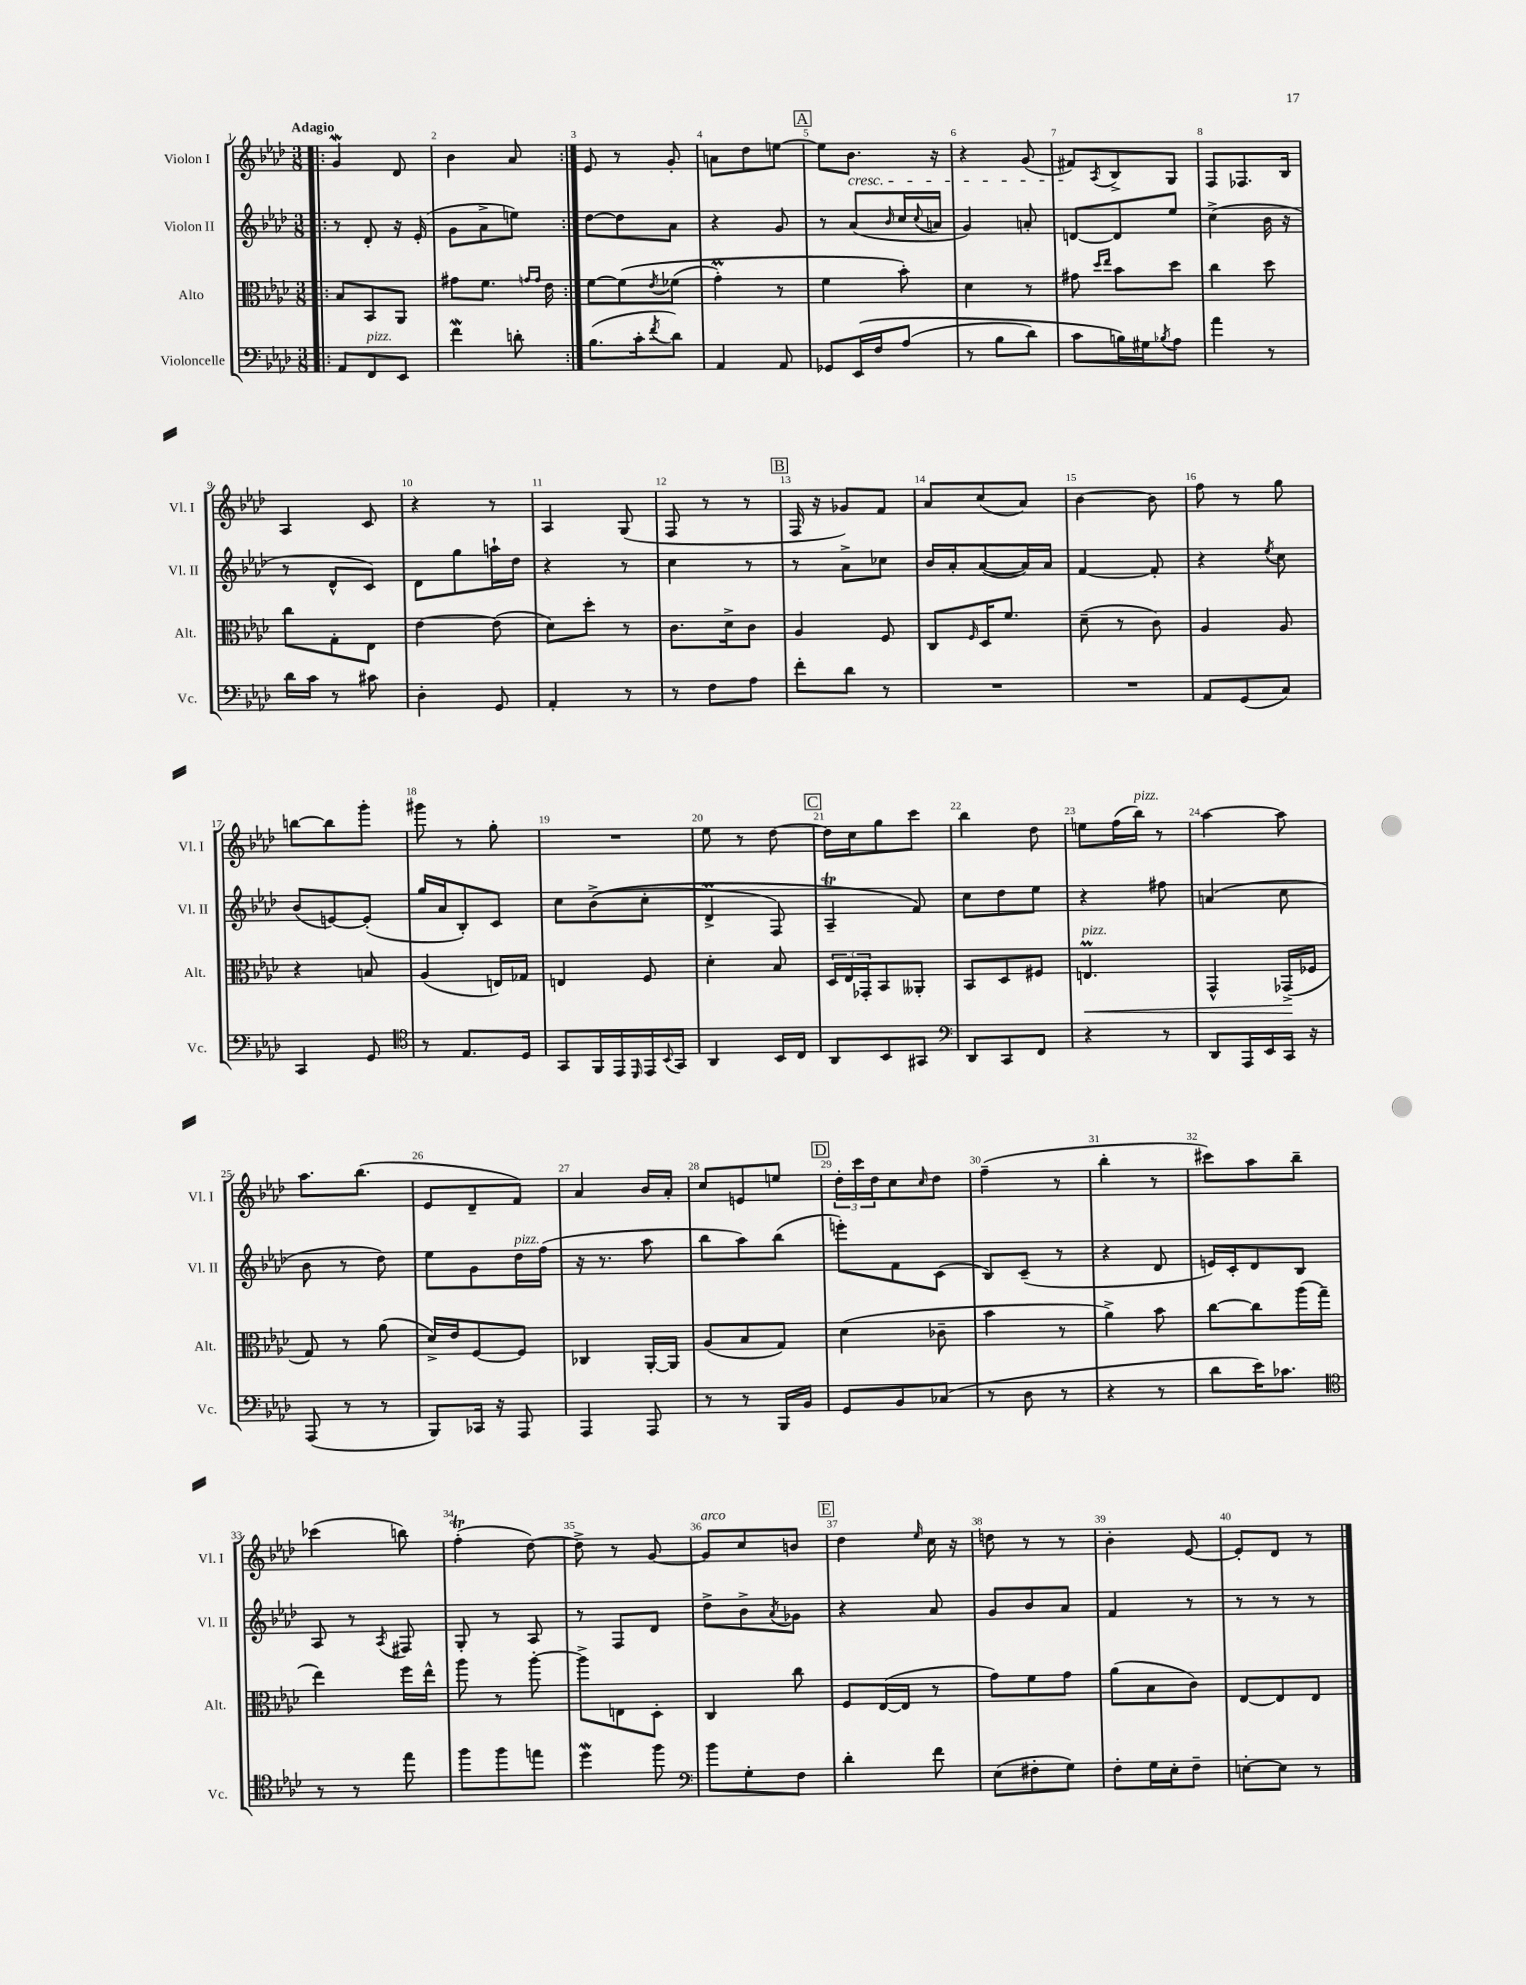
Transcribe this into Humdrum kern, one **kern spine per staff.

**kern	**kern	**dynam	**kern	**kern
*part4	*part3	*part3	*part2	*part1
*staff4	*staff3	*staff3	*staff2	*staff1
*I"Violoncelle	*I"Alto	*	*I"Violon II	*I"Violon I
*I'Vc.	*I'Alt.	*	*I'Vl. II	*I'Vl. I
*clefF4	*clefC3	*	*clefG2	*clefG2
*k[b-e-a-d-]	*k[b-e-a-d-]	*	*k[b-e-a-d-]	*k[b-e-a-d-]
*M3/8	*M3/8	*	*M3/8	*M3/8
=1!|:	=1!|:	=1!|:	=1!|:	=1!|:
!	!	!	!	!LO:TX:a:B:t=Adagio
8AA-/L	8B-/L	.	8r	4gW/
!LO:TX:a:i:t=pizz.	!	!	!	!
8FF/	8BB-/	.	8d-'/	.
8EE-/J	8AA-/J	.	16r	8d-/
.	.	.	(16e-'/	.
=2	=2	=2	=2	=2
4fW\	8g#X\L	.	8g\L	4b-\
.	8.f\J	.	8a-^\	.
8dn'\	.	.	8een\J)	8a-/
.	16qqgn/LL	.	.	.
.	16qqg/JJ	.	.	.
.	16e-\	.	.	.
=3:|!	=3:|!	=3:|!	=3:|!	=3:|!
(8.B-\L	[8f\L	.	[8dd-\L	8e-/
.	(8f\]	.	8dd-\]	8r
16c'\k	.	.	.	.
8qf/	8qe-/	.	.	.
8d-\J)	(8f-X\J	.	8a-\J	8g'/
=4	=4	=4	=4	=4
4AA-/	4gm'\)	.	4r	8an\L
.	.	.	.	8dd-\
8AA-/	8r	.	8g/	[8een\J
!!LO:REH:place=s1:t=A
=5	=5	=5	=5	=5
8GG-X/L	4f\	.	8r	8ee\L]
!	!	!	!	!LO:TX:b:i:t=cresc.
(16EE-/L	.	.	(8a-/L	8.b-\J
16F/J	.	.	.	.
.	.	.	16qqb-/	.
(8A-/J	8b-'\)	.	16cc/L	.
.	.	.	8qqcc/	.
.	.	.	16an/JJ	16r
=6	=6	=6	=6	=6
8r	4d-\	.	4g/)	4r
8B-\L	.	.	.	.
8d-\J)	8r	.	8an'/	(8g/
=7	=7	=7	=7	=7
8c\L	8g#X\	.	[8dn/L	8f#X/L)
.	16qqdd-/LL	.	.	.
.	16qqee-/JJ	.	.	8qA-/
16Bn\L)	8b-\L	.	8d/]	8B-^/
16G#X\J	.	.	.	.
8qB-X/	.	.	.	.
8A-\J	8dd-\J	.	8ee-/J	8G/J
=8	=8	=8	=8	=8
4a-\	4cc\	.	(4cc^\	8F/L
.	.	.	.	8.F-X/
8r	8dd-\	.	16b-\	.
.	.	.	16r	16B-/Jk
!!LO:LB:g=z
=9	=9	=9	=9	=9
16d-\LL	8cc\L	.	8r	4A-/
16c\JJ	.	.	.	.
8r	8G'\	.	8d-^^/L	.
8c#X\	8E-\J	.	8c/J)	8c/
=10	=10	=10	=10	=10
4D-'\	[4e-\	.	8d-\L	4r
.	.	.	8gg\	.
8GG/	(8e-\]	.	16aan`\L	8r
.	.	.	16dd-\JJ	.
=11	=11	=11	=11	=11
4AA-'/	8d-\L)	.	4r	4A-/
.	8dd-'\J	.	.	.
8r	8r	.	8r	(8G/
=12	=12	=12	=12	=12
8r	8.c\L	.	4cc\	8F/
8F\L	.	.	.	8r
.	16d-^\k	.	.	.
8A-\J	8c\J	.	8r	8r
!!LO:REH:place=s1:t=B
=13	=13	=13	=13	=13
8f'\L	4A-/	.	8r	16F/
.	.	.	.	16r
8d-\J	.	.	8a-^\L	8g-X/L)
8r	8F/	.	8cc-X\J	8f/J
=14	=14	=14	=14	=14
4.r	8C/L	.	16b-/LL	8a-/L
.	.	.	16a-'/J	.
.	16qqF/	.	.	.
.	16D-/K	.	([8a-/	(8cc/
.	8.f/J	.	.	.
.	.	.	16a-/L])	8a-/J)
.	.	.	16a-/JJ	.
=15	=15	=15	=15	=15
4.r	(8d-~\	.	[4f/	[4b-\
.	8r	.	.	.
.	8c\)	.	8f'/]	8b-\]
=16	=16	=16	=16	=16
8AA-/L	4A-/	.	4r	8ff\
(8GG/	.	.	.	8r
.	.	.	8qee-/	.
8C/J)	8A-/	.	8cc\	8gg\
!!LO:LB:g=z
=17	=17	=17	=17	=17
4CC/	4r	.	(8b-/L	[8bbn\L
.	.	.	[8en/)	8bb\]
8GG/	8Bn/	.	(8e'/J]	8ggg'\J
=18	=18	=18	=18	=18
*clefC4	*	*	*	*
8r	(4A-/	.	16gg/LL	8ggg#X\
.	.	.	16a-/J	.
8.E-/L	.	.	8B-'/)	8r
.	16En/LL)	.	8c/J	8gg'\
16D-/Jk	16G-X/JJ	.	.	.
=19	=19	=19	=19	=19
8GG/L	4En/	.	8cc\L	4.r
16FF/L	.	.	((8b-^\	.
16EE-/	.	.	.	.
16qqDD-/	.	.	.	.
16EE-/	8F/	.	8cc'\J	.
8qqBB-/	.	.	.	.
16GG/JJ	.	.	.	.
=20	=20	=20	=20	=20
4AA-/	4d-'\	.	4d-M^/	8ee-\
.	.	.	.	8r
16BB-/LL	8B-/	.	8F/)	[8dd-\
16C/JJ	.	.	.	.
!!LO:REH:place=s1:t=C
=21	=21	=21	=21	=21
8AA-/L	24D-/LL	.	4A-T~/	16dd-\LL]
.	24E-/	.	.	.
.	.	.	.	16cc\J
.	24GG-X'/J	.	.	.
8BB-/	8BB-/	.	.	8gg\
8GG#X/J	8AA--X'/J	.	8f/)	8ccc\J
=22	=22	=22	=22	=22
*clefF4	*	*	*	*
8DD-/L	8BB-/L	.	8cc\L	4bb-\
8CC/	8D-/	.	8dd-\	.
8FF/J	8F#X/J	.	8ee-\J	8dd-\
=23	=23	=23	=23	=23
!	!LO:TX:a:i:t=pizz.	!	!	!
!	!	!LO:HP:b	!	!
4r	4.Enm/	<	4r	8een\L
.	.	.	.	(16ff\L
!	!	!	!	!LO:TX:a:i:t=pizz.
.	.	.	.	16bb-\JJ)
8r	.	.	8ff#X\	8r
=24	=24	=24	=24	=24
8DD-/L	4GG^^/	.	(4an/	[4aa-\
16AAA-/L	.	.	.	.
16EE-/	.	.	.	.
16CC/JJ	(16GG-X^/LL	.	8cc\	8aa-\]
16r	16F-X/JJ	[	.	.
!!LO:LB:g=z
=25	=25	=25	=25	=25
(8AAA-/	8G/)	.	8b-\	8.aa-\L
8r	8r	.	8r	.
.	.	.	.	(8.bb-\J
8r	(8a-\	.	8dd-\)	.
=26	=26	=26	=26	=26
8BBB-/L)	16d-^/LL)	.	8ee-\L	8e-/L
.	16e-/J	.	.	.
16CC-X/Jk	[8F/	.	8g\	8d-~/
16r	.	.	.	.
!	!	!	!LO:TX:a:i:t=pizz.	!
8AAA-/	8F/J]	.	16dd-\L	8f/J)
.	.	.	(16ff\JJ	.
=27	=27	=27	=27	=27
4AAA-/	4C-X/	.	16r	4a-/
.	.	.	8.r	.
8AAA-/	[16AA-'/LL	.	8aa-\	16b-/LL
.	16AA-/JJ]	.	.	16a-'/JJ
=28	=28	=28	=28	=28
8r	(8A-/L	.	8bb-\L	8cc/L
8r	8B-/	.	8aa-\)	8en/
16BBB-/LL	8G/J)	.	(8bb-\J	8een/J
16BB-/JJ	.	.	.	.
!!LO:REH:place=s1:t=D
=29	=29	=29	=29	=29
8GG/L	(4d-\	.	8eeen'\L)	24dd-'\LL
.	.	.	.	24ccc\
.	.	.	.	24dd-\J
8BB-/	.	.	8f\	8cc\
.	.	.	.	16qqcc/
(8C-X/J	8c-X~\	.	(8c\J	8dd-\J
=30	=30	=30	=30	=30
8r	4b-\	.	8B-/L)	(4ff~\
8D-\	.	.	(8c~/J	.
8r	8r	.	8r	8r
=31	=31	=31	=31	=31
4r	4a-^\)	.	4r	4bb-'\
8r	8b-\	.	8d-/	8r
=32	=32	=32	=32	=32
8d-\L	[8cc\L	.	16en/LL)	8ccc#X\L)
.	.	.	16c'/J	.
16e-\K)	8cc\]	.	8d-/	8aa-\
8.c-X\J	.	.	.	.
.	(16aa-\L	.	8B-/J	8bb-~\J
.	16gg~\JJ	.	.	.
!!LO:LB:g=z
=33	=33	=33	=33	=33
*clefC4	*	*	*	*
8r	4ee-\)	.	8A-/	(4ccc-X\
8r	.	.	8r	.
.	.	.	8qA-/	.
8ee-\	16ff\LL	.	8F#X/	8bbn\)
.	16ee-^^\JJ	.	.	.
=34	=34	=34	=34	=34
8ff\L	8aa-\	.	8G'/	(4ffT'\
8ff\	8r	.	8r	.
8een\J	[8aa-'\	.	8A-/	[8dd-\)
=35	=35	=35	=35	=35
4dd-w\	8aa-^\L]	.	8r	8dd-^\]
.	8En\	.	8F/L	8r
8ff\	8D-'\J	.	8d-/J	[8g/
=36	=36	=36	=36	=36
*clefF4	*	*	*	*
!	!	!	!	!LO:TX:a:i:t=arco
8b-\L	4C/	.	8dd-^\L	8g/L]
8G'\	.	.	8b-^\	8cc/
.	.	.	8qa-/	.
8F\J	8cc\	.	8g-X\J	8bn/J
!!LO:REH:place=s1:t=E
=37	=37	=37	=37	=37
4d-'\	8F/L	.	4r	4dd-\
.	([16E-/L	.	.	.
.	16E-/JJ]	.	.	.
.	.	.	.	16qqee-/
8f\	8r	.	8a-/	16cc\
.	.	.	.	16r
=38	=38	=38	=38	=38
(8E-\L	8g\L)	.	8g/L	8ddn\
8F#X'\	8f\	.	8b-/	8r
8G\J)	8g\J	.	8a-/J	8r
=39	=39	=39	=39	=39
8F'\L	(8a-\L	.	4f/	4b-'\
16G\L	8B-\	.	.	.
16E-'\J	.	.	.	.
8F~\J	8c\J)	.	8r	[8e-/
=40	=40	=40	=40	=40
[8En'\L	[8E-/L	.	8r	8e-'/L]
8E\J]	8E-/]	.	8r	8d-/J
8r	8E-/J	.	8r	8r
==	==	==	==	==
*-	*-	*-	*-	*-
